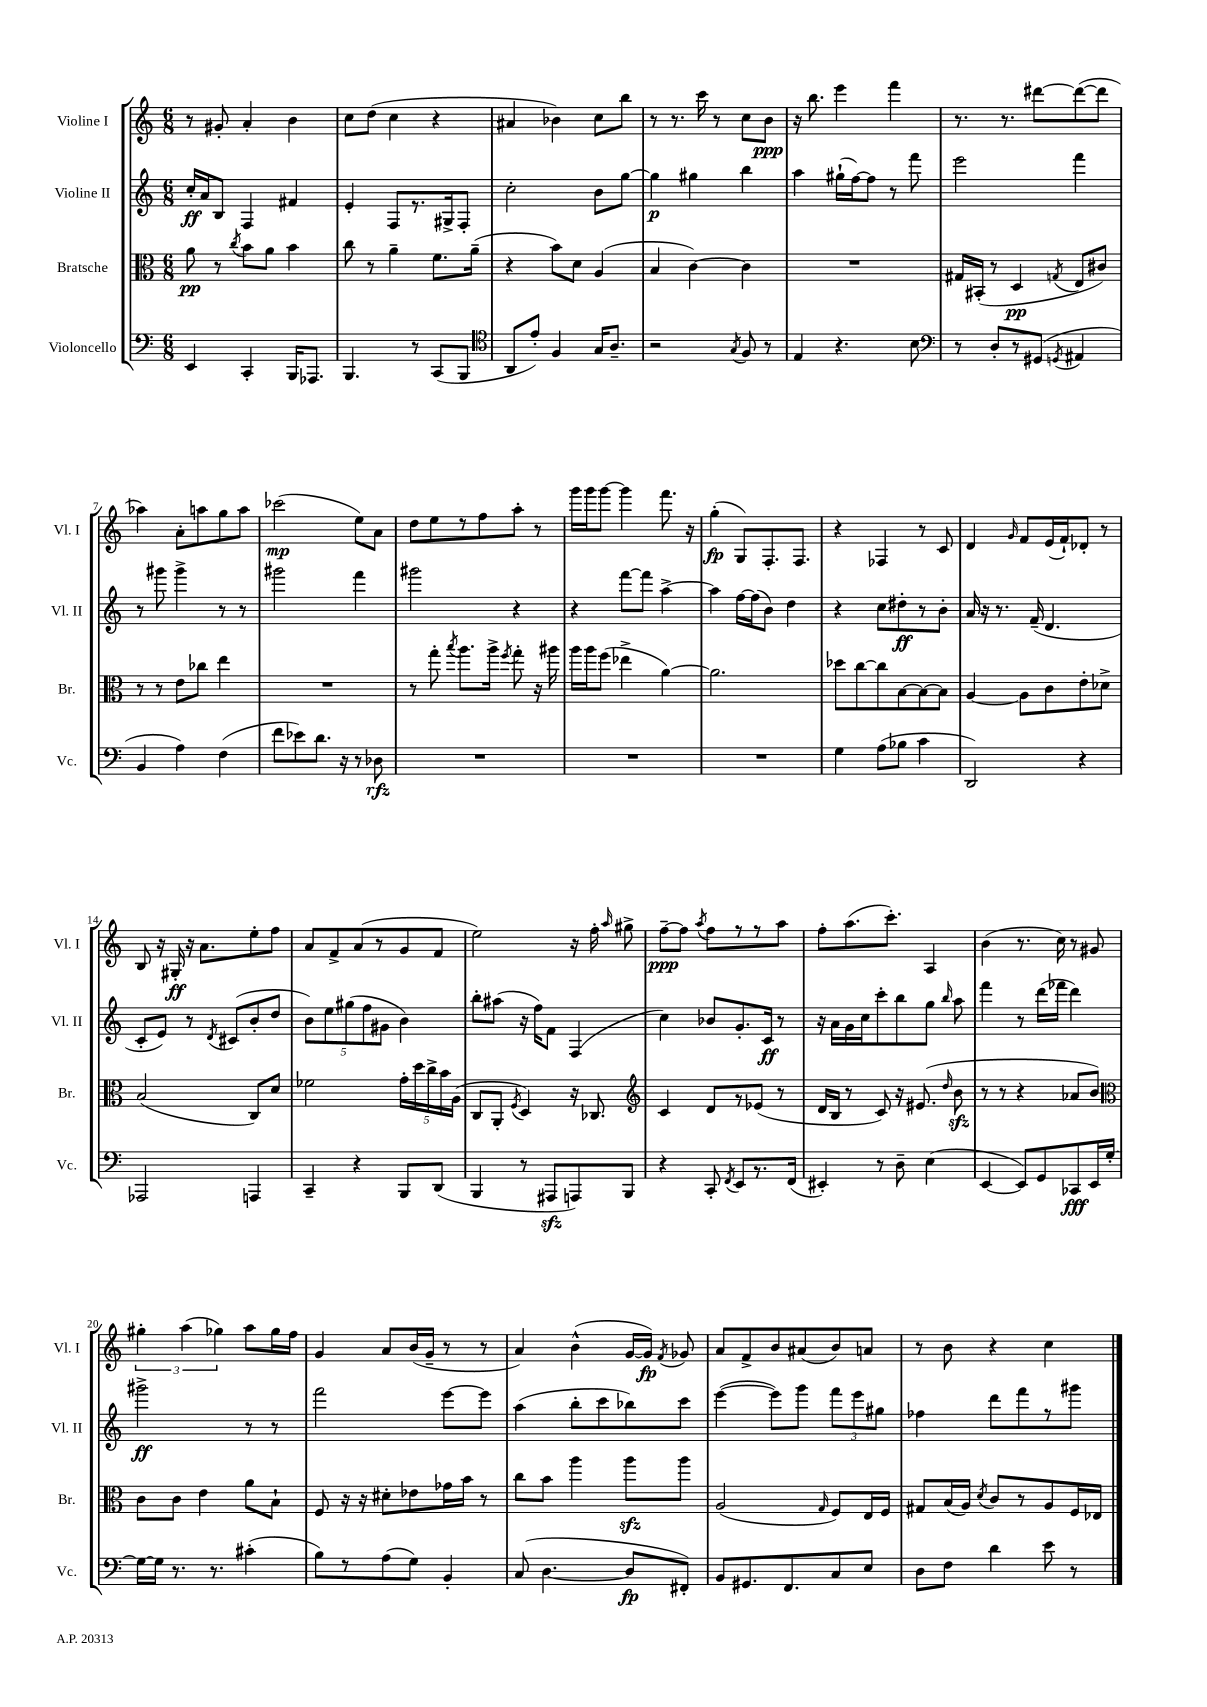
<<
\new StaffGroup <<
\new Staff = "s0" \with { instrumentName = "Violine I" shortInstrumentName = "Vl. I" } {
    \clef treble \key c \major \numericTimeSignature \time 6/8
    \autoBeamOff r8 gis'8-. a'4-. b'4 |
    c''8[ d''8]( c''4 r4 |
    ais'4 bes'4) c''8[ b''8] |
    r8 r8. c'''16 r8 c''8[ b'8]\ppp |
    r16 b''8. e'''4 f'''4 |
    r8. r8. dis'''8[~ dis'''8~( dis'''8] |
    aes''4) a'8[-. a''8 g''8 a''8] |
    ces'''2\mp( e''8[) a'8] |
    d''8[ e''8 r8 f''8 a''8]-. r8 |
    g'''16[ g'''16 g'''8]~ g'''4 f'''8. r16 |
    g''4-.\fp( g8[) f8.-. f8.] |
    r4 fes4 r8 c'8 |
    d'4 \grace { g'16 } f'8[ e'16( f'16-!) des'8]-. r8 |
    b8 r16 gis16-.\ff r16 a'8.[ e''8-. f''8] |
    a'8[ f'8-> a'8( r8 g'8 f'8] |
    e''2) r16 f''16-. \grace { a''16 } gis''8-> |
    f''8[~--\ppp f''8] \acciaccatura { a''8 } f''8[ r8 r8 a''8] |
    f''8[-. a''8.( c'''8.]-.) a4 |
    b'4( r8. c''16) r8 gis'8 |
    \tuplet 3/2 { gis''4-. a''4( ges''4) } a''8[ ges''16 f''16] |
    g'4 a'8[ b'16( g'16]-- r8 r8 |
    a'4) b'4-^( g'16[~ g'16]\fp) \acciaccatura { f'8 } ges'8 |
    a'8[ f'8-> b'8 ais'8( b'8) a'8] |
    r8 b'8 r4 c''4 \bar "|." |
}
\new Staff = "s1" \with { instrumentName = "Violine II" shortInstrumentName = "Vl. II" } {
    \clef treble \key c \major \numericTimeSignature \time 6/8
    \autoBeamOff c''16[-.\ff a'16 b8] f4 fis'4 |
    e'4-. f8[ r8. gis16-> f8]-. |
    c''2-. b'8[ g''8]~ |
    g''4\p gis''4 b''4 |
    a''4 gis''16[-!( f''16~) f''8] r8 f'''8 |
    e'''2 f'''4 |
    r8 gis'''8 gis'''4-> r8 r8 |
    gis'''2 f'''4 |
    gis'''2 r4 |
    r4 f'''8[~ f'''8] a''4~-> |
    a''4 f''16[~ f''16( b'8]) d''4 |
    r4 c''8[ dis''8-.\ff r8 b'8]-. |
    a'16 r16 r8. f'16--( d'4. |
    c'8[-. e'8]) r8 \acciaccatura { d'8 } cis'8[( b'8-. d''8] |
    \tuplet 5/4 { b'8[) e''8 gis''8( f''8 gis'8] } b'4) |
    b''8[-. ais''8]( r16 f''16[) f'8] f4( |
    c''4) bes'8[ g'8.-. c'16]\ff r8 |
    r16 a'16[ g'16 c''16 c'''8-. b''8 g''8] \grace { b''16 } a''8 |
    f'''4 r8 d'''16[( fes'''16] d'''4) |
    gis'''2->\ff r8 r8 |
    f'''2 e'''8[~ e'''8] |
    a''4( b''8[-. c'''8 bes''8) c'''8] |
    e'''4~( e'''8[) g'''8] \tuplet 3/2 { f'''8[ e'''8 gis''8] } |
    fes''4 d'''8[ f'''8 r8 gis'''8] \bar "|." |
}
\new Staff = "s2" \with { instrumentName = "Bratsche" shortInstrumentName = "Br." } {
    \clef alto \key c \major \numericTimeSignature \time 6/8
    \autoBeamOff a'8\pp r8 \acciaccatura { c''8 } b'8[ a'8] b'4 |
    c''8 r8 a'4-- f'8.[ a'16]--( |
    r4 b'8[) d'8] a4( |
    b4 c'4~) c'4 |
    R2. |
    gis16[ bis,16]-.( r8 d4\pp \acciaccatura { g8 } e8[ cis'8]) |
    r8 r8 e'8[ ces''8] e''4 |
    R2. |
    r8 g''8-. \acciaccatura { b''8 } a''8.[ a''16]-> \acciaccatura { f''8 } g''8-. r16 ais''16 |
    a''16[ a''16 f''8]( ees''4-> a'4~) |
    a'2. |
    des''8[ c''8~ c''8 b8~ b8~ b8] |
    a4~ a8[ c'8 e'8-. des'8]-> |
    b2( c8[) d'8] |
    fes'2 \tuplet 5/4 { g'16[-. d''16 c''16-> b'16 a16]( } |
    c8[ a,8]-. \acciaccatura { f8 } d4) r16 ces8. |
    \clef treble c'4 d'8[ r8 ees'8]( r8 |
    d'16[ b16] r8 c'8) r16 eis'8.( \grace { d''16 } b'8\sfz |
    r8 r8 r4 aes'8[ b'8]) |
    \clef alto c'8[ c'8] e'4 a'8[ b8]-! |
    f8 r16 r16 dis'8[-. ees'8 ges'16 b'16] r8 |
    c''8[ b'8] a''4 a''8[\sfz a''8] |
    a2( \grace { g16 } f8[) e16 f16] |
    gis8[ b16( a16]) \acciaccatura { d'8 } c'8[ r8 a8 f16 ees16] \bar "|." |
}
\new Staff = "s3" \with { instrumentName = "Violoncello" shortInstrumentName = "Vc." } {
    \clef bass \key c \major \numericTimeSignature \time 6/8
    \autoBeamOff e,4 c,4-. b,,16[ aes,,8.] |
    b,,4. r8 c,8[( b,,8] |
    \clef tenor a,8[ e'8]-.) f4 g16[ a8.]-- |
    r2 \acciaccatura { g8 } f8 r8 |
    e4 r4. b8 |
    \clef bass r8 d8[-. r8 gis,8]( \acciaccatura { g,8 } ais,4 |
    b,4 a4) f4( |
    f'8[ ees'8) d'8.] r16 r8 des8\rfz |
    R2. |
    R2. |
    R2. |
    g4 a8[( bes8] c'4 |
    d,2) r4 |
    aes,,2 a,,4 |
    c,4-- r4 b,,8[ d,8]( |
    b,,4 r8 ais,,8[\sfz a,,8) b,,8] |
    r4 c,8-. \acciaccatura { f,8 } e,8[ r8. f,16]( |
    eis,4-.) r8 d8-- e4( |
    e,4~ e,8[) g,8 ces,8\fff e,16 g16]~-. |
    g16[~ g16] r8. r8. cis'4-.( |
    b8[) r8 a8( g8]) b,4-. |
    c8( d4.~ d8[\fp fis,8]-.) |
    b,8[ gis,8. f,8. c8 e8] |
    d8[ f8] d'4 e'8 r8 \bar "|." |
}
>>
>>
